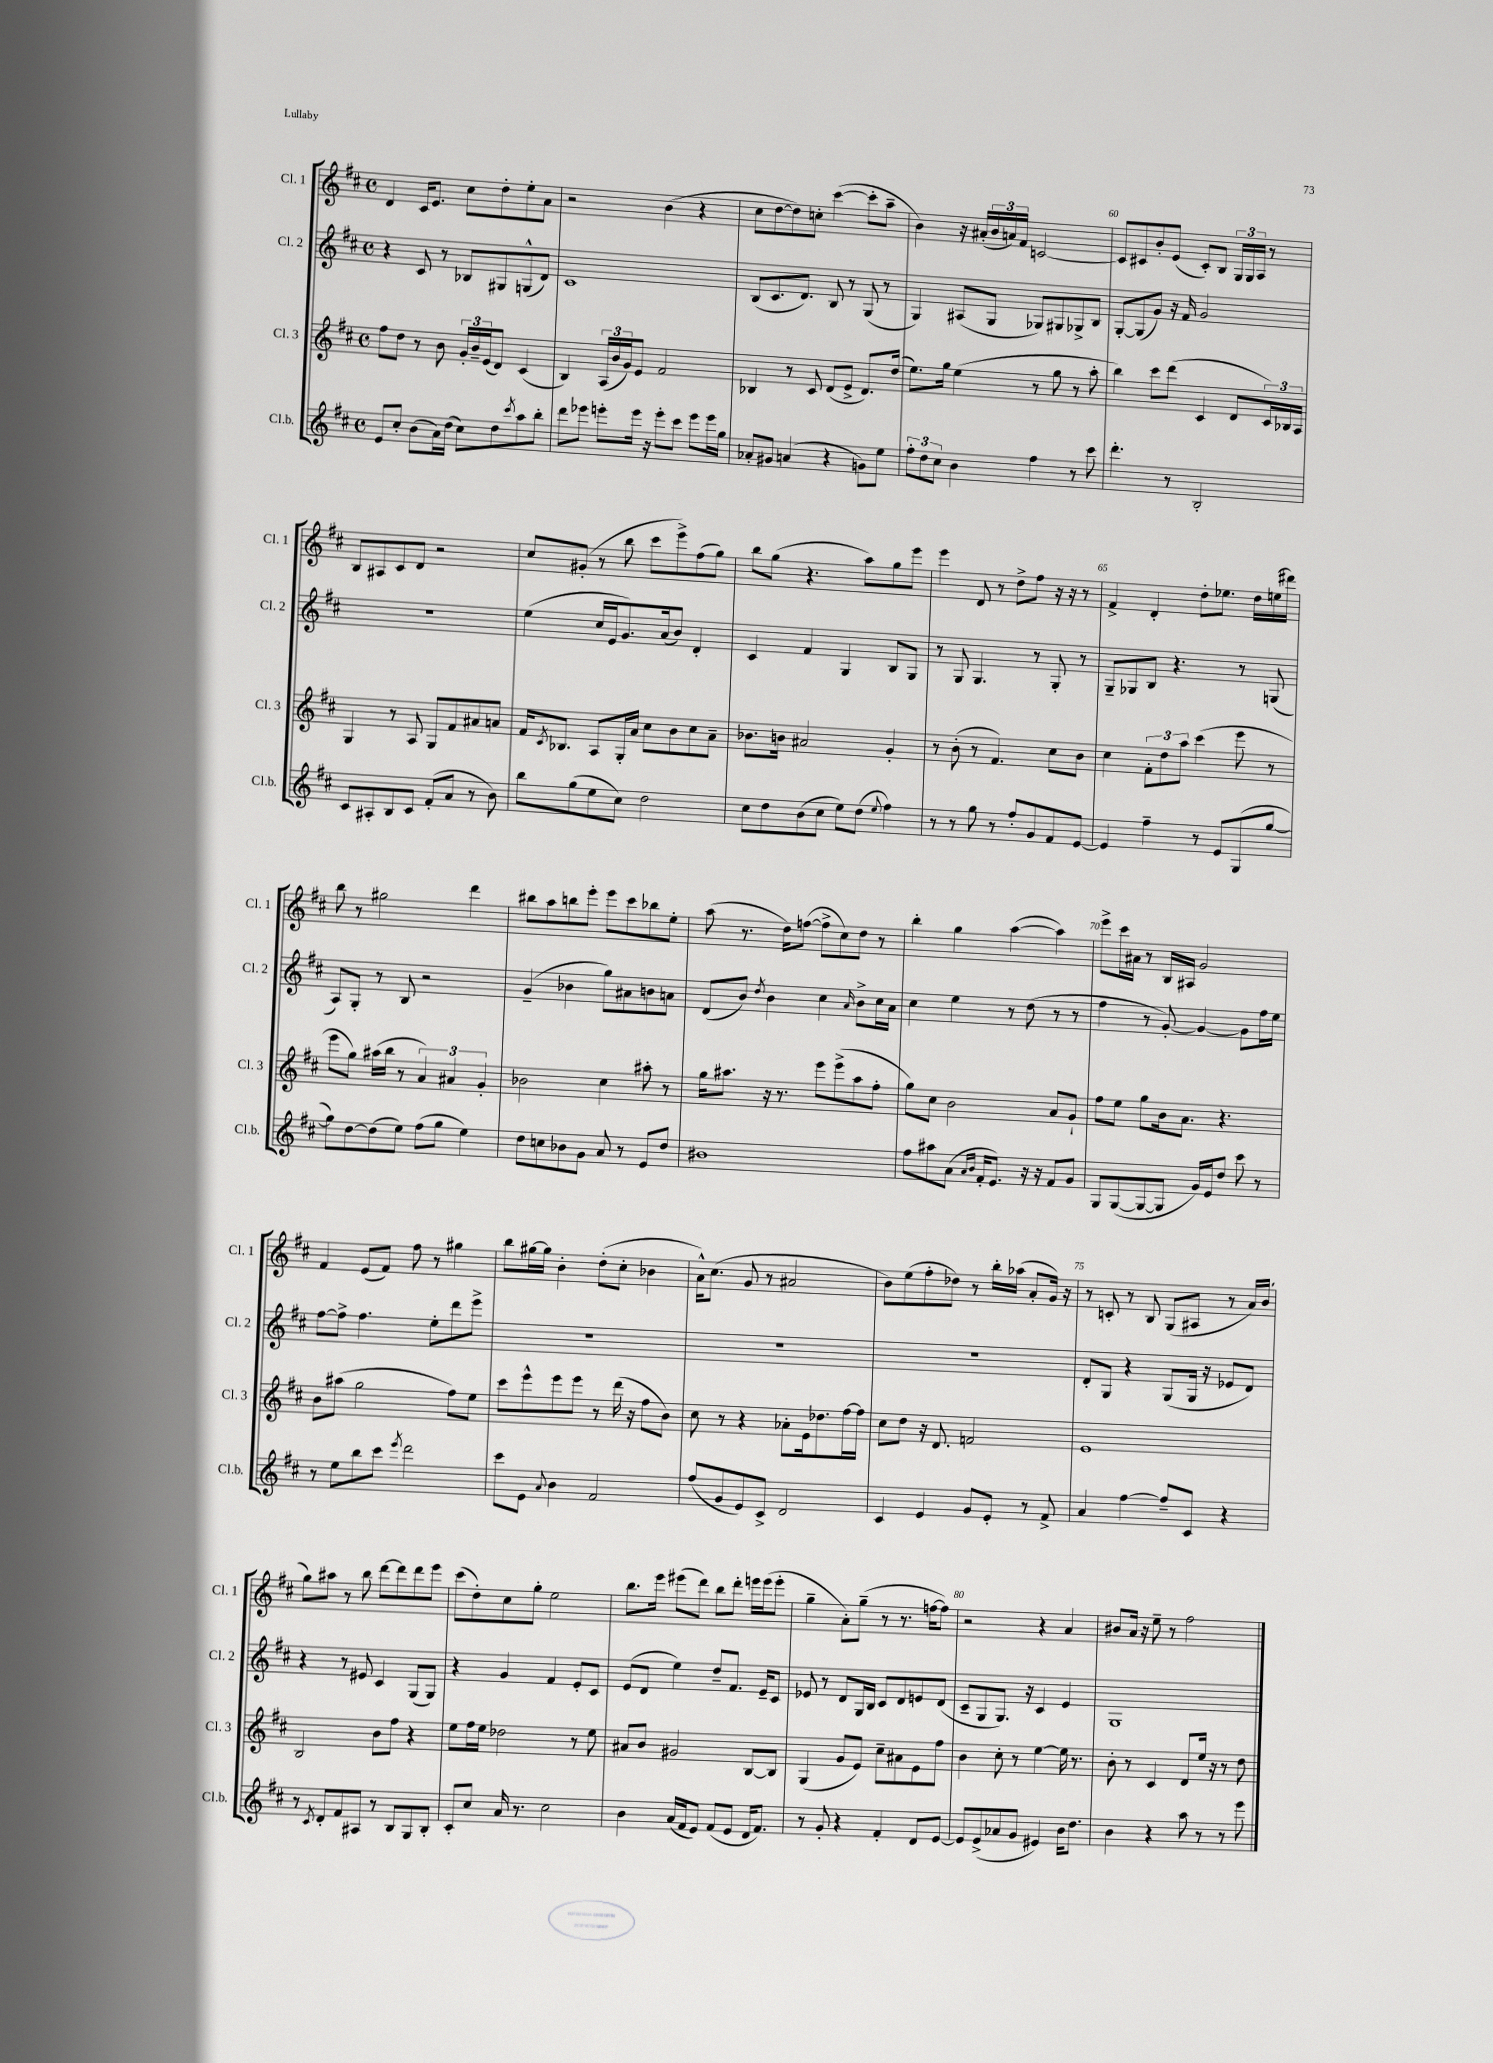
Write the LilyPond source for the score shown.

<<
\new StaffGroup <<
\new Staff = "s0" \with { instrumentName = "Cl. 1" shortInstrumentName = "Cl. 1" } {
    \clef treble \key d \major \defaultTimeSignature \time 4/4
    d'4 cis'16 e'8. cis''8 d''8-. e''8-. a'8 |
    r2 b'4( r4 |
    cis''8 d''8~ d''8) c''8-. cis'''4~( cis'''8-. a''8-- |
    b'4) r16 ais'16-.( \tuplet 3/2 { b'16 a'16) fis'16 } c'2~ |
    c'8 cis'8 b'8-. e'8( cis'8-.) b8 \tuplet 3/2 { g16 g16 a16 } r8 |
    b8 ais8 cis'8 d'8 r2 |
    cis''8 gis'8-.( r8 b''8 cis'''8 e'''8->) fis''8( g''8) |
    b''8 g''8( r4. a''8) g''8 e'''8 |
    e'''4 d'8 r8 d''8-> fis''8 r16 r16 r8 |
    fis'4-> d'4-. d''8-. ees''8. d''16 e''16( dis'''16) |
    b''8 r8 gis''2 d'''4 |
    bis''8 a''8 b''8 e'''8-. e'''8 cis'''8 bes''8 e''8-. |
    a''8( r8. d''16) f''8~( f''8-> cis''8) d''8 r8 |
    b''4-. g''4 a''4~( a''4) |
    e'''8-> cis'''16 ais'16 r8 b16 ais16 g'2 |
    fis'4 e'8( fis'8) fis''8 r8 gis''4 |
    b''8 gis''16~ gis''16 b'4-. d''8-.( cis''8-. bes'4 |
    a'16-^) cis''8.( g'8 r8 ais'2 |
    b'8) e''8( fis''8-. des''8) r8 b''16-. aes''16( a'8-. g'16) r16 |
    r8 c'8-. r8 b8 g8( ais8 r8 a'16) b'16( |
    g''8) ais''8 r8 b''8 d'''8~ d'''8 d'''8 e'''8 |
    cis'''8( d''8-.) cis''8 g''8-. e''2 |
    b''8. e'''16 eis'''8( d'''8) b''8 d'''8-. e'''16 e'''16( e'''8-. |
    g''4-- a'8-.) g''8--( r8 r8. f''16~ f''8) |
    r2 r4 a'4 |
    bis'8 a'16 r16 e''8-- r8 fis''2 \bar "|." |
}
\new Staff = "s1" \with { instrumentName = "Cl. 2" shortInstrumentName = "Cl. 2" } {
    \clef treble \key d \major \defaultTimeSignature \time 4/4
    r4 cis'8 r8 bes8 gis8 g8-^( d'8) |
    cis'1 |
    b8( cis'8. d'8.) b8 r8 g8( r8 |
    g4) ais8( g8 ges8) gis8 ges8-> b8 |
    g8~-. g8( g'8) r16 fis'16 g'2 |
    R1 |
    e''4( cis''16 e'16 g'8.) a'16( b'8) d'4-. |
    cis'4 fis'4 g4 b8 g8 |
    r8 g8 g4. r8 g8-. r8 |
    g8-- ges8 b8 r4. r8 g8( |
    a8) g8-. r8 b8 r2 |
    g'4--( bes'4 g''8) ais'8 b'8 a'8 |
    d'8( b'8) \acciaccatura { d''8 } b'4 cis''4 \grace { a'16 } b'8-> cis''16 a'16 |
    cis''4 e''4 r8 d''8( r8 r8 |
    fis''4 r8 g'8~-.) g'4~ g'8 fis''16 e''16 |
    fis''8~ fis''8-> fis''4. e''8-. d'''8 e'''8-> |
    R1 |
    R1 |
    R1 |
    d'8-. g8 r4 g8( g16 r16 ees'8 d'8) |
    r4 r8 eis'8 cis'4 g8( g8) |
    r4 g'4 fis'4 e'8-. cis'8 |
    e'8( d'8 e''4) d''8-- fis'8. e'16-- cis'8 |
    ees'8 r8 d'8 g16 b16 cis'8 d'8 e'8 d'8( |
    cis'8-- g8 g8.) r16 cis'4 e'4 |
    g1 \bar "|." |
}
\new Staff = "s2" \with { instrumentName = "Cl. 3" shortInstrumentName = "Cl. 3" } {
    \clef treble \key d \major \defaultTimeSignature \time 4/4
    fis''8 d''8 r8 b'8 \tuplet 3/2 { g'16-. b'16-- e'16( } d'8) cis'4( |
    b4) \tuplet 3/2 { a16( b'16 g'16) } e'8 fis'2 |
    bes4 r8 cis'8 d'8( e'8-> d'8.) d''16( |
    e''8.) g''16 e''4( r8 g''8 r8 a''8-. |
    b''4) cis'''8 d'''8( cis'4 d'8 \tuplet 3/2 { cis'16) bes16 a16 } |
    g4 r8 a8 g8 fis'8 ais'8 a'8 |
    fis'16 \acciaccatura { cis'8 } bes8. a8 g16-. a'16 cis''8 b'8 cis''8 a'8-- |
    bes'8. b'16 ais'2 g'4-. |
    r8 b'8-.( r8 fis'4.) cis''8 b'8 |
    cis''4 \tuplet 3/2 { fis'8-. d''8 a''8 } cis'''4( e'''8 r8 |
    e'''8 g''8) ais''16( b''16 r8 \tuplet 3/2 { a'4) ais'4 g'4-. } |
    bes'2 cis''4 ais''8-. r8 |
    g''16 ais''8. r16 r8. e'''8 e'''8->( ais''8 fis''8-. |
    g''8) cis''8 b'2 a'8 g'8-! |
    fis''8 e''8 g''8 b'16 a'8. r4. |
    b'8 ais''8( g''2 fis''8) e''8 |
    cis'''8 e'''8-^ e'''8 e'''8 r8 d'''16( r16 fis''8 b'8) |
    cis''8 r8 r4 aes'8-. e'16 des''8. fis''16~ fis''16 |
    cis''8 d''8 r16 d'8. f'2 |
    e'1 |
    b2 b'8 fis''8 r4 |
    e''8 fis''16 e''16 des''2 r8 e''8 |
    ais'8 b'8 gis'2 b8~ b8 |
    g4( g'8 e'8) cis''8-- ais'8 e'8 fis''8 |
    b'4 cis''8-. r8 e''4~ e''16 r8. |
    b'8-. r8 cis'4 d'8 e''16 r16 r8 d''8 \bar "|." |
}
\new Staff = "s3" \with { instrumentName = "Cl.b." shortInstrumentName = "Cl.b." } {
    \clef treble \key d \major \defaultTimeSignature \time 4/4
    e'8 cis''8-. b'8( a'16) d''16( cis''8) d''8 \acciaccatura { cis'''8 } a''8 b''8-. |
    d'''8 ees'''8 e'''8-. e'''16 r16 e'''8-. cis'''8 e'''8 e'''16 g''16 |
    aes'8-. gis'8 a'4( r4 g'8) e''8 |
    \tuplet 3/2 { fis''8-. d''8 cis''8 } b'4 fis''4 r8 cis'''8 |
    d'''4.-. r8 b2-. |
    cis'8 ais8-. b8 cis'8 fis'8-.( a'8 r8 b'8) |
    b''8 g''8( e''8 cis''8) d''2 |
    cis''8 d''8 b'8( cis''8 e''8) d''8( \appoggiatura { e''8 } fis''4) |
    r8 r8 g''8 r8 fis''8-. g'8 fis'8 e'8~ |
    e'4 fis''4-- r8 e'8 g8( g''8~ |
    g''8) d''8~ d''8( e''8) fis''8( g''8 e''4) |
    d''8 c''8 bes'8 g'8 a'8 r8 e'8 d''8 |
    bis'1 |
    fis''8 ais''8 a'8( \grace { a'16 b'16 } fis'16-. e'8.) r16 r16 fis'8 g'8 |
    g8 g8~( g8~ g8 g'16) e'16 d''8 cis'''8 r8 |
    r8 e''8 b''8 cis'''8 \acciaccatura { e'''8 } d'''2 |
    cis'''8 e'8 \appoggiatura { a'8 } b'4 fis'2 |
    fis''8( g'8 e'8) cis'8-> d'2 |
    cis'4 e'4 g'8 e'8-. r8 fis'8-> |
    a'4 fis''4~ fis''8-- cis'8 r4 |
    r8 \acciaccatura { cis'8 } d'8-. fis'8 ais8 r8 b8 g8 b8-. |
    cis'8-. cis''8 a'16 r8. cis''2 |
    b'4 a'16( fis'16 e'8) fis'8( e'8 d'16 fis'8.) |
    r8 g'8-. r4 fis'4-. d'8 e'8~ |
    e'8 e'8->( aes'8 g'8 eis'4) b'16 d''8. |
    b'4 r4 a''8 r8 r8 e'''8 \bar "|." |
}
>>
>>
\layout { \context { \Score currentBarNumber = #56 \override BarNumber.break-visibility = ##(#f #t #t) barNumberVisibility = #(every-nth-bar-number-visible 5) } }
